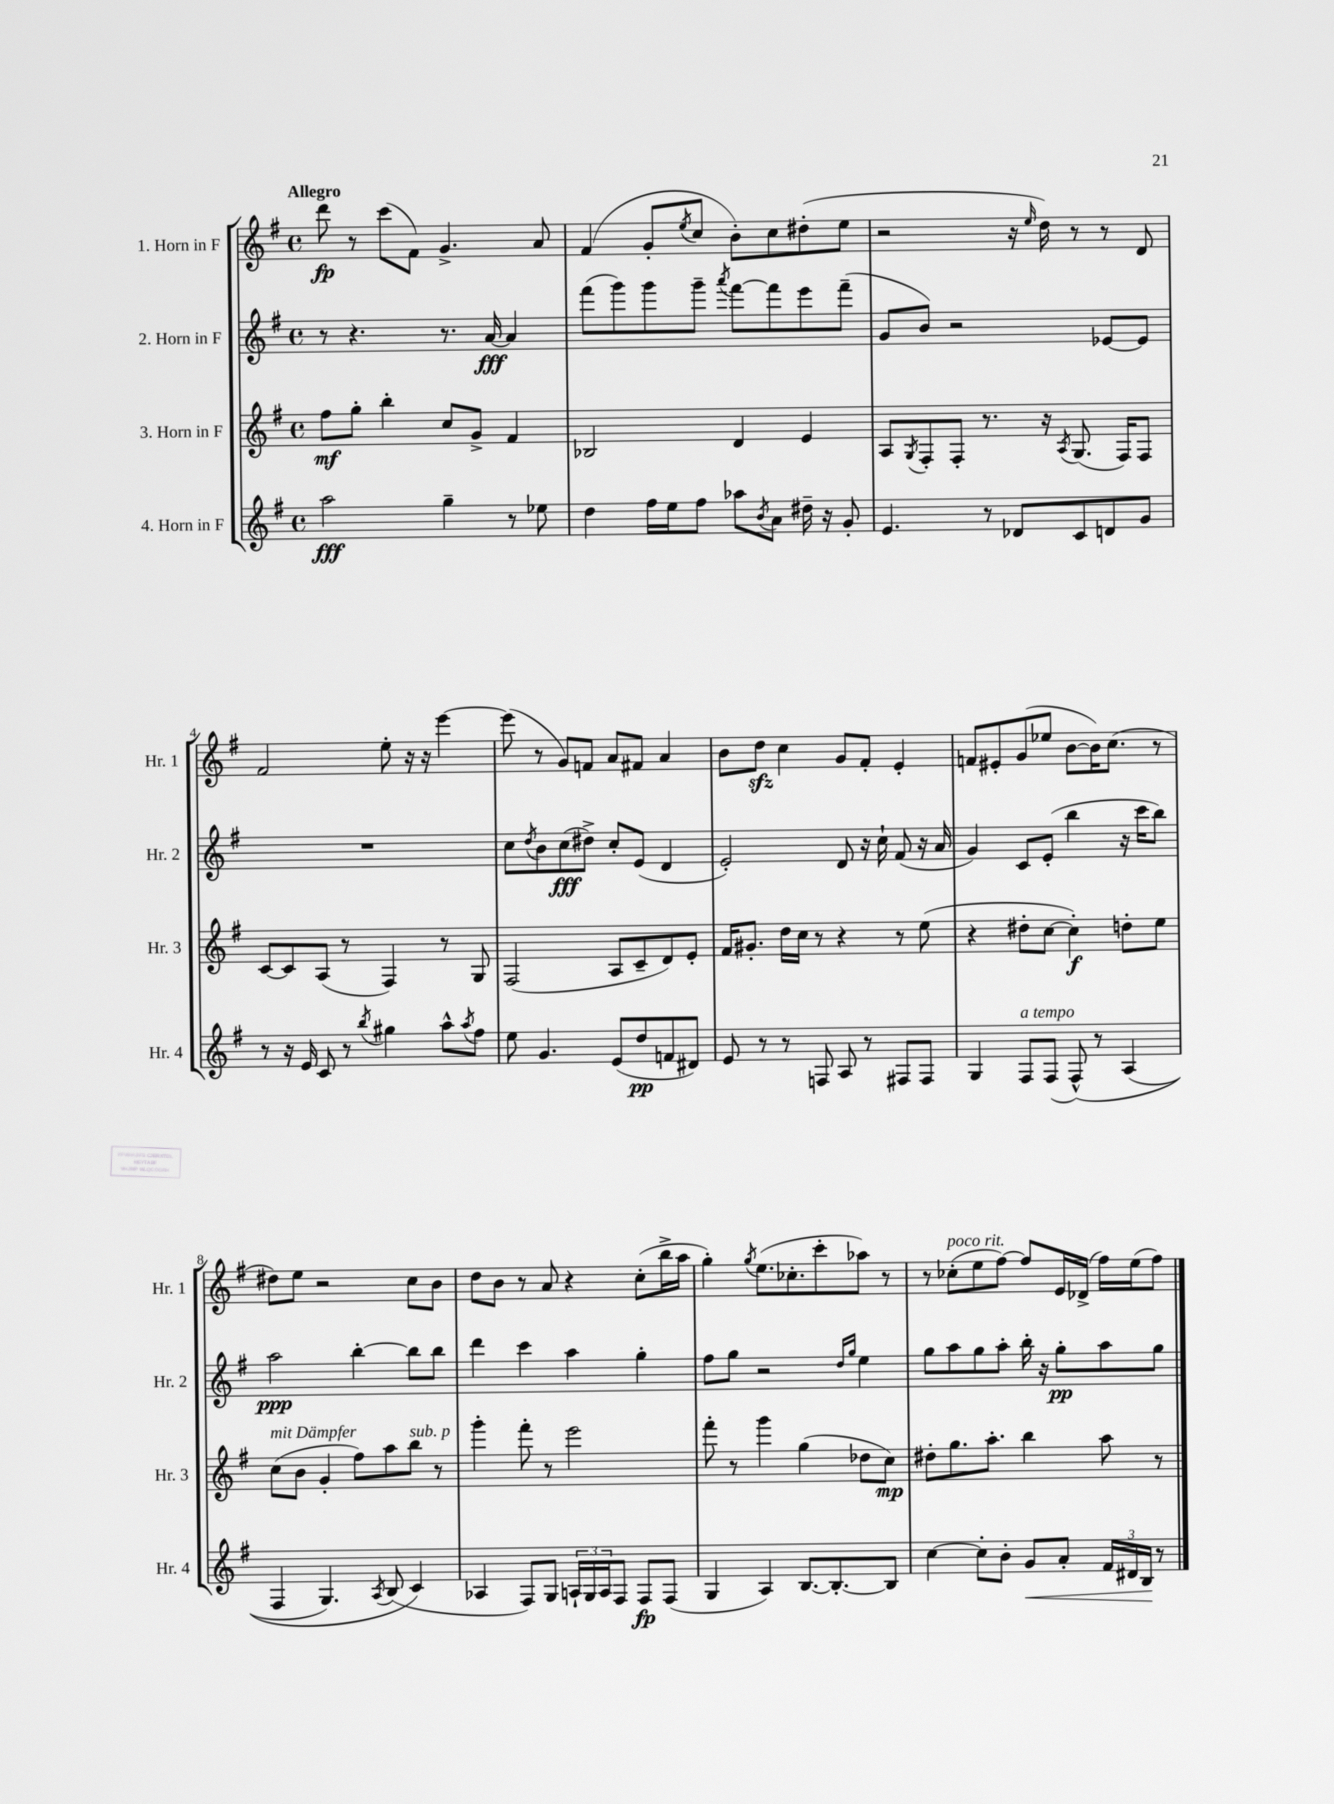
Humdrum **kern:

**kern	**dynam	**kern	**dynam	**kern	**dynam	**kern	**dynam
*part4	*part4	*part3	*part3	*part2	*part2	*part1	*part1
*staff4	*staff4	*staff3	*staff3	*staff2	*staff2	*staff1	*staff1
*I"4. Horn in F	*	*I"3. Horn in F	*	*I"2. Horn in F	*	*I"1. Horn in F	*
*I'Hr. 4	*	*I'Hr. 3	*	*I'Hr. 2	*	*I'Hr. 1	*
*clefG2	*	*clefG2	*	*clefG2	*	*clefG2	*
*k[f#]	*	*k[f#]	*	*k[f#]	*	*k[f#]	*
*M4/4	*	*M4/4	*	*M4/4	*	*M4/4	*
*met(c)	*	*met(c)	*	*met(c)	*	*met(c)	*
=1	=1	=1	=1	=1	=1	=1	=1
!	!	!	!	!	!	!LO:TX:a:B:t=Allegro	!
2aa\	fff	8ff#\L	mf	8r	.	8ddd\	fp
.	.	8gg'\J	.	4.r	.	8r	.
.	.	4bb'\	.	.	.	(8ccc\L	.
.	.	.	.	.	.	8f#\J)	.
4gg~\	.	8cc/L	.	8.r	.	4.g^/	.
.	.	8g^/J	.	.	.	.	.
.	.	.	.	[16a/	fff	.	.
8r	.	4f#/	.	4a/]	.	.	.
8ee-X\	.	.	.	.	.	8a/	.
=2	=2	=2	=2	=2	=2	=2	=2
4dd\	.	2B-X/	.	(8fff#\L	.	(4f#/	.
.	.	.	.	8ggg\)	.	.	.
16ff#\LL	.	.	.	8ggg\	.	8g'/L	.
16ee\J	.	.	.	.	.	.	.
.	.	.	.	.	.	8qee/	.
8ff#\J	.	.	.	8ggg~\J	.	8cc/J	.
.	.	.	.	8qaaa/	.	.	.
8aa-X\L	.	4d/	.	[8fff#\L	.	8b'\L)	.
8qb/	.	.	.	.	.	.	.
8a\J	.	.	.	8fff#\]	.	8cc\	.
16dd#X~\	.	4e/	.	8eee\	.	(8dd#X'\	.
16r	.	.	.	.	.	.	.
8g'/	.	.	.	(8fff#~\J	.	8ee\J	.
=3	=3	=3	=3	=3	=3	=3	=3
4.e/	.	8A/L	.	8g/L	.	2r	.
.	.	8qG/	.	.	.	.	.
.	.	8F#'/	.	8b/J)	.	.	.
.	.	8F#'/J	.	2r	.	.	.
8r	.	8.r	.	.	.	.	.
8d-X/L	.	.	.	.	.	16r	.
.	.	.	.	.	.	16qqee/	.
.	.	16r	.	.	.	16dd\)	.
.	.	8qA/	.	.	.	.	.
8c/	.	(8.G/	.	.	.	8r	.
8dn/	.	.	.	[8e-X/L	.	8r	.
.	.	16F#/KL)	.	.	.	.	.
8g/J	.	8F#/J	.	8e-/J]	.	8d/	.
!!LO:LB:g=z
=4	=4	=4	=4	=4	=4	=4	=4
8r	.	[8c/L	.	1r	.	2f#/	.
16r	.	8c/]	.	.	.	.	.
16e/	.	.	.	.	.	.	.
8c/	.	(8A/J	.	.	.	.	.
8r	.	8r	.	.	.	.	.
8qbb/	.	.	.	.	.	.	.
4gg#X\	.	4F#/)	.	.	.	8ee'\	.
.	.	.	.	.	.	16r	.
.	.	.	.	.	.	16r	.
8aa^^\L	.	8r	.	.	.	[4eee\	.
8qaa/	.	.	.	.	.	.	.
8ff#\J	.	8G/	.	.	.	.	.
=5	=5	=5	=5	=5	=5	=5	=5
8ee\	.	(2F#/	.	8cc\L	.	(8eee\]	.
.	.	.	.	8qdd/	.	.	.
4.g/	.	.	.	8b\	.	8r	.
.	.	.	.	(8cc\	fff	8g/L)	.
.	.	.	.	8dd#X^\J)	.	8fn/J	.
(8e/L	.	8A/L	.	8cc'/L	.	8a/L	.
8dd/	pp	8c~/	.	(8e/J	.	8f#X/J	.
8fn/	.	8d/)	.	4d/	.	4a/	.
8d#X/J)	.	8e'/J	.	.	.	.	.
=6	=6	=6	=6	=6	=6	=6	=6
8e/	.	16f#/KL	.	2e'/)	.	8b\L	.
.	.	8.g#X'/J	.	.	.	.	.
8r	.	.	.	.	.	8ddzz\J	.
8r	.	16dd\LL	.	.	.	4cc\	.
.	.	16cc\JJ	.	.	.	.	.
8Fn/	.	8r	.	.	.	.	.
8A/	.	4r	.	8d/	.	8g/L	.
8r	.	.	.	16r	.	8f#'/J	.
.	.	.	.	16cc`\	.	.	.
8F#X/L	.	8r	.	(8f#/	.	4e'/	.
8F#/J	.	(8ee\	.	16r	.	.	.
.	.	.	.	16a/	.	.	.
=7	=7	=7	=7	=7	=7	=7	=7
4G/	.	4r	.	4g/)	.	8fn/L	.
.	.	.	.	.	.	8e#X'/	.
!LO:TX:a:i:t=a tempo	!	!	!	!	!	!	!
8F#/L	.	8dd#X'\L	.	8c/L	.	(8g/	.
(8F#/J	.	[8cc\J	.	(8e'/J	.	8ee-X/J	.
(8F#^^/)	.	4cc'\])	f	4bb\	.	[8b\L	.
8r	.	.	.	.	.	16b\K])	.
.	.	.	.	.	.	(8.cc\J	.
(4A/	.	8ddn'\L	.	16r	.	.	.
.	.	.	.	16ccc\KL	.	.	.
.	.	8ee\J	.	8bb\J)	.	8r	.
!!LO:LB:g=z
=8	=8	=8	=8	=8	=8	=8	=8
!	!	!LO:TX:a:i:t=mit Dämpfer	!	!	!	!	!
4F#/	.	(8cc\L	.	2aa\	ppp	8dd#X\L)	.
.	.	8b\J	.	.	.	8ee\J	.
4.G/)	.	4g'/	.	.	.	2r	.
.	.	8ff#\L)	.	[4bb'\	.	.	.
8qA/	.	.	.	.	.	.	.
(8B/	.	8aa\	.	.	.	.	.
!	!	!LO:TX:a:i:t=sub. p	!	!	!	!	!
4c/)	.	8bb\J	.	8bb\L]	.	8cc\L	.
.	.	8r	.	8bb\J	.	8b\J	.
=9	=9	=9	=9	=9	=9	=9	=9
4A-X/	.	4ggg'\	.	4ddd\	.	8dd\L	.
.	.	.	.	.	.	8b\J	.
8F#/L)	.	8fff#'\	.	4ccc\	.	8r	.
8G/J	.	8r	.	.	.	8a/	.
24An`/LL	.	2eee\	.	4aa\	.	4r	.
24G/	.	.	.	.	.	.	.
24A/J	.	.	.	.	.	.	.
8F#/J	.	.	.	.	.	.	.
8F#/L	fp	.	.	4gg'\	.	(8cc'\L	.
(8F#/J	.	.	.	.	.	16bb^\L	.
.	.	.	.	.	.	16aa\JJ	.
=10	=10	=10	=10	=10	=10	=10	=10
4G/	.	8fff#'\	.	8ff#\L	.	4gg'\)	.
.	.	8r	.	8gg\J	.	.	.
.	.	.	.	.	.	8qgg/	.
4A/)	.	4ggg\	.	2r	.	(8.ee\L	.
.	.	.	.	.	.	8.cc-X'\	.
[8.B/L	.	(4gg\	.	.	.	.	.
.	.	.	.	.	.	8ccc'\	.
8.B'/_	.	.	.	.	.	.	.
.	.	.	.	16qqdd/LL	.	.	.
.	.	.	.	16qqgg/JJ	.	.	.
.	.	8dd-X\L	.	4ee\	.	8aa-X\J)	.
8B/J]	.	8cc\J)	mp	.	.	8r	.
=11	=11	=11	=11	=11	=11	=11	=11
[4cc\	.	8dd#X'\L	.	8gg\L	.	8r	.
!	!	!	!	!	!	!LO:TX:a:i:t=poco rit.	!
.	.	8.gg\	.	8aa\	.	(8cc-X'\L	.
8cc'\L]	.	.	.	8gg\	.	8ee\	.
.	.	8.aa'\J	.	.	.	.	.
8b'\J	.	.	.	8aa'\J	.	[8ff#\J)	.
!	!LO:HP:b	!	!	!	!	!	!
8g/L	<	4bb\	.	16bb'\	.	8ff#/L]	.
.	.	.	.	16r	.	.	.
8a'/J	.	.	.	8gg'\L	pp	16e/L	.
.	.	.	.	.	.	(16d-X^/JJ	.
24f#/LL	.	8aa\	.	8aa\	.	16ff#\LL)	.
24d#X/	.	.	.	.	.	.	.
.	.	.	.	.	.	(16ee\J	.
24B/JJ	.	.	.	.	.	.	.
8r	[	8r	.	8gg\J	.	8ff#\J)	.
==	==	==	==	==	==	==	==
*-	*-	*-	*-	*-	*-	*-	*-
